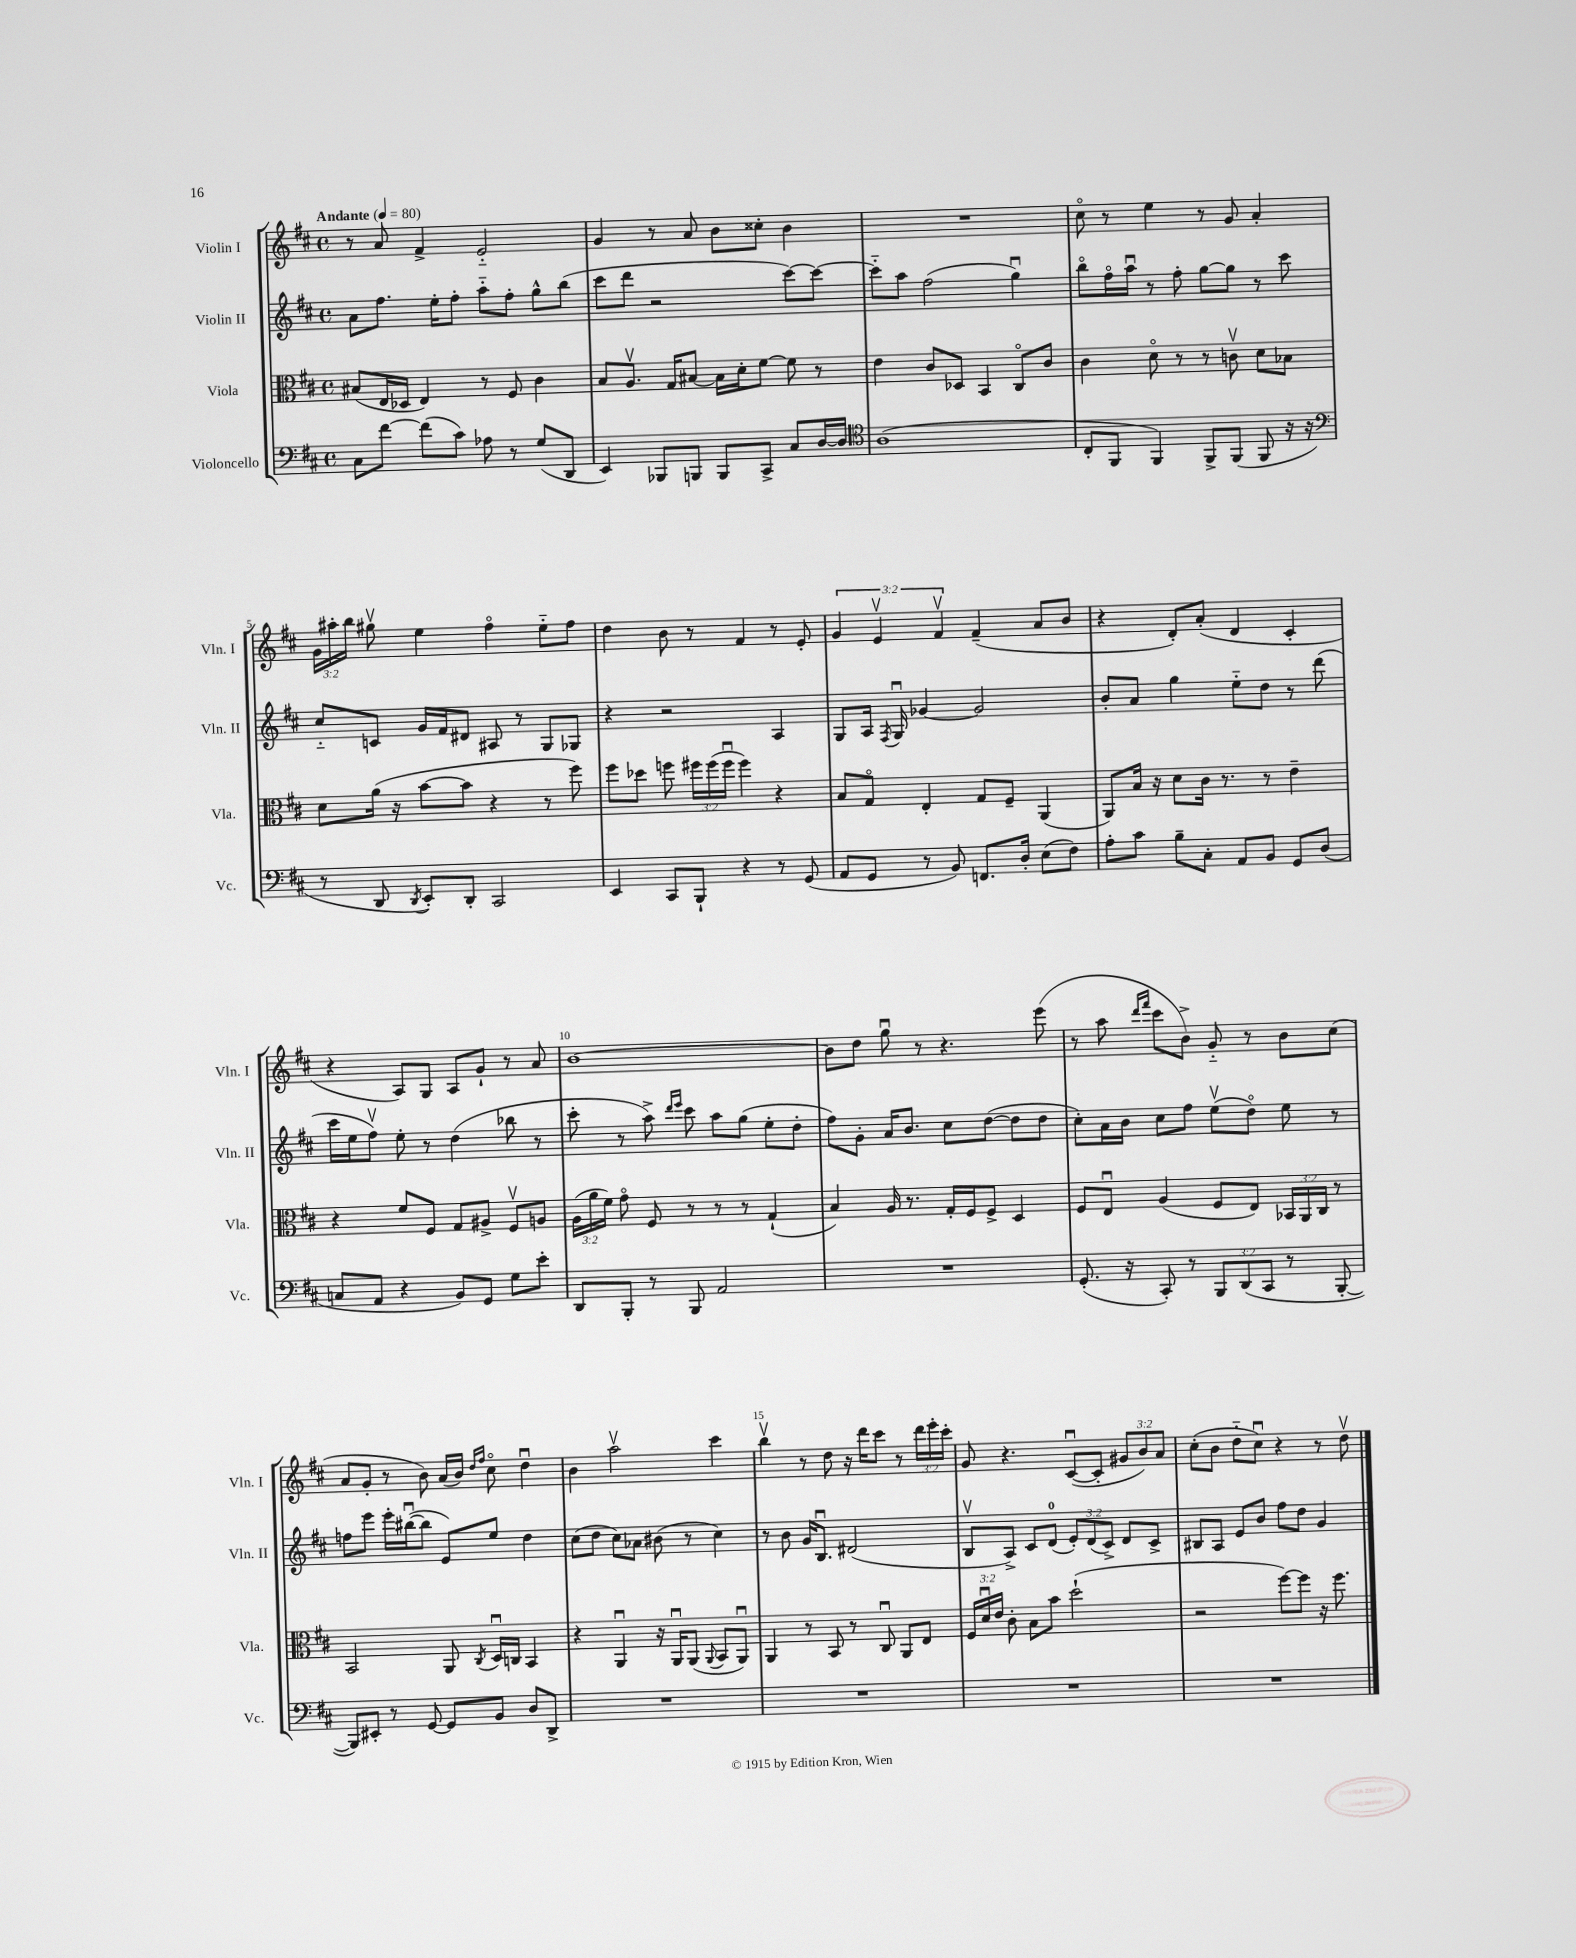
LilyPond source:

<<
\new StaffGroup <<
\new Staff = "s0" \with { instrumentName = "Violin I" shortInstrumentName = "Vln. I" } {
    \clef treble \key d \major \defaultTimeSignature \time 4/4 \override Staff.TupletNumber.text = #tuplet-number::calc-fraction-text \tempo "Andante" 4 = 80
    \autoBeamOff r8 a'8 fis'4-> e'2-_ |
    g'4 r8 a'8 b'8[ cisis''8]-. b'4 |
    R1 |
    cis''8\flageolet r8 e''4 r8 g'8 a'4-. |
    \tuplet 3/2 { g'16[ ais''16-. b''16] } gis''8\upbow e''4 fis''4\flageolet e''8[-_ fis''8] |
    d''4 b'8 r8 fis'4 r8 e'8-. |
    \tuplet 3/2 { g'4 e'4\upbow fis'4\upbow } fis'4--( a'8[ b'8] |
    r4 d'8[-.) a'8]-.( d'4 cis'4-. |
    r4 a8[) g8] a8[ g'8]-! r8 a'8 |
    b'1~ |
    b'8[ d''8] g''8\downbow r8 r4. e'''8( |
    r8 a''8 \grace { d'''16[ fis'''16] } cis'''8[ b'8]->) g'8-_ r8 b'8[ cis''8]( |
    a'8[ g'8]-. r8 b'8) a'16[( b'16]) \grace { d''16[ fis''16] } cis''8\flageolet d''4\downbow |
    b'4 a''2\upbow cis'''4 |
    b''4\upbow r8 d''8 r16 d'''16[ cis'''8] r8 \tuplet 3/2 { d'''16[ e'''16-. cis'''16]-. } |
    g'8 r4. cis'8[~\downbow( cis'8]-. \tuplet 3/2 { gis'8[ b'8) a'8] } |
    cis''8[-.( b'8] d''8[-_ cis''8]\downbow) r4 r8 d''8\upbow \bar "|." |
}
\new Staff = "s1" \with { instrumentName = "Violin II" shortInstrumentName = "Vln. II" } {
    \clef treble \key d \major \defaultTimeSignature \time 4/4 \override Staff.TupletNumber.text = #tuplet-number::calc-fraction-text
    \autoBeamOff a'8[ fis''8.] e''16[-. fis''8]-. a''8[-_ fis''8]-. g''8[-^ b''8]( |
    cis'''8[ d'''8] r2 cis'''8[~) cis'''8]~ |
    cis'''8[-_ a''8] fis''2( g''4\downbow) |
    b''8[\flageolet fis''16\flageolet a''16]\downbow r8 fis''8-. g''8[~ g''8] r8 cis'''8 |
    cis''8[-_ c'8] g'16[ fis'16 dis'8] ais8 r8 g8[ ges8] |
    r4 r2 a4 |
    g8[ a16] \acciaccatura { fis8 } g16\downbow ges'4~ ges'2 |
    b'8[-. a'8] g''4 e''8[-_ d''8] r8 d'''8( |
    cis'''16[ e''16 fis''8]\upbow) e''8-. r8 d''4( bes''8 r8 |
    cis'''8-. r8 a''8->) \grace { d'''16[ e'''16] } cis'''8 a''8[ g''8]( e''8[-. d''8]-. |
    fis''8[) g'8]-. a'16[ b'8.] cis''8[ d''8]~( d''8[ d''8] |
    cis''8[-.) a'16 b'16] cis''8[ fis''8] e''8[\upbow( d''8]\flageolet) e''8 r8 |
    f''8[ e'''8] e'''16[-. bis''16~\downbow( bis''8] e'8[) e''8] d''4 |
    cis''8[( d''8] cis''8[) aes'8] bis'8( r8 cis''4) |
    r8 b'8 g'16[ b8.]\downbow dis'2( |
    b8[\upbow a8]->) cis'8[ d'8]-0( \tuplet 3/2 { e'8[-.) d'8( cis'8]->) } d'8[ cis'8]-> |
    bis8[ a8] e'8[ b'8] fis''8[ d''8] g'4 \bar "|." |
}
\new Staff = "s2" \with { instrumentName = "Viola" shortInstrumentName = "Vla." } {
    \clef alto \key d \major \defaultTimeSignature \time 4/4 \override Staff.TupletNumber.text = #tuplet-number::calc-fraction-text
    \autoBeamOff bis8[( e16 des16] e4) r8 fis8 cis'4 |
    b8[ a8.]\upbow g16[ bis8]~ bis16[ d'16-. fis'8]~ fis'8 r8 |
    e'4 cis'8[ des8] b,4 cis8[\flageolet cis'8] |
    cis'4 d'8\flageolet r8 r8 c'8\upbow d'8[ bes8] |
    d'8[ a'16]( r16 b'8[~ b'8] r4 r8 fis''8) |
    fis''8[ des''8] f''8 \tuplet 3/2 { fis''16[ fis''16( fis''16]\downbow } fis''4) r4 |
    b8[ g8]\flageolet e4-. g8[ fis8]-- a,4( |
    a,8[) b16] r16 d'8[ cis'16] r8. r8 e'4-- |
    r4 fis'8[ fis8] g8[ ais8]-> fis8[\upbow a8] |
    \tuplet 3/2 { a16[( a'16 fis'16]) } g'8\flageolet fis8 r8 r8 r8 g4-!( |
    b4) a16 r8. g16[-. fis16 fis8]-> d4 |
    fis8[ e8]\downbow a4( fis8[ e8]) \tuplet 3/2 { bes,16[ a,16 cis16] } r8 |
    b,2 a,8 \acciaccatura { cis8 } d16[\downbow c16] b,4 |
    r4 a,4\downbow r16 a,16[\downbow a,8]( \appoggiatura { a,8 } b,8[ a,8]\downbow) |
    a,4 r8 b,8 r8 cis8\downbow a,8[ e8] |
    \tuplet 3/2 { fis16[ d'16\downbow e'16] } cis'8-. b8[ b'8] d''2-!( |
    r2 fis''8[~) fis''8] r16 fis''8. \bar "|." |
}
\new Staff = "s3" \with { instrumentName = "Violoncello" shortInstrumentName = "Vc." } {
    \clef bass \key d \major \defaultTimeSignature \time 4/4 \override Staff.TupletNumber.text = #tuplet-number::calc-fraction-text
    \autoBeamOff cis8[ fis'8]~ fis'8[( cis'8]) aes8 r8 g8[( d,8] |
    e,4) bes,,8[ b,,8] b,,8[ cis,8]-> cis8[ d16~ d16] |
    \clef tenor a1( |
    cis8[-. fis,8] fis,4) fis,8[-> fis,8]( fis,8 r16 r16 |
    \clef bass r8 d,8 \acciaccatura { d,8 } e,8[-.) d,8]-. cis,2 |
    e,4 cis,8[ b,,8]-! r4 r8 g,8( |
    a,8[ g,8] r8 b,8) f,8.[ d16]-. e8[( fis8]) |
    a8[-. cis'8] b8[-- cis8]-. a,8[ b,8] g,8[ d8]( |
    c8[ a,8] r4 b,8[) g,8] g8[ e'8]-. |
    d,8[ b,,8]-. r8 b,,8 a,2 |
    R1 |
    g,8.-.( r16 cis,8-.) r8 \tuplet 3/2 { b,,8[ d,8( cis,8] } r8 b,,8~-. |
    b,,8[) eis,8]-. r8 g,8~ g,8[ b,8] d8[ d,8]-> |
    R1 |
    R1 |
    R1 |
    R1 \bar "|." |
}
>>
>>
\layout { \context { \Score \override BarNumber.break-visibility = ##(#f #t #t) barNumberVisibility = #(every-nth-bar-number-visible 5) } }
